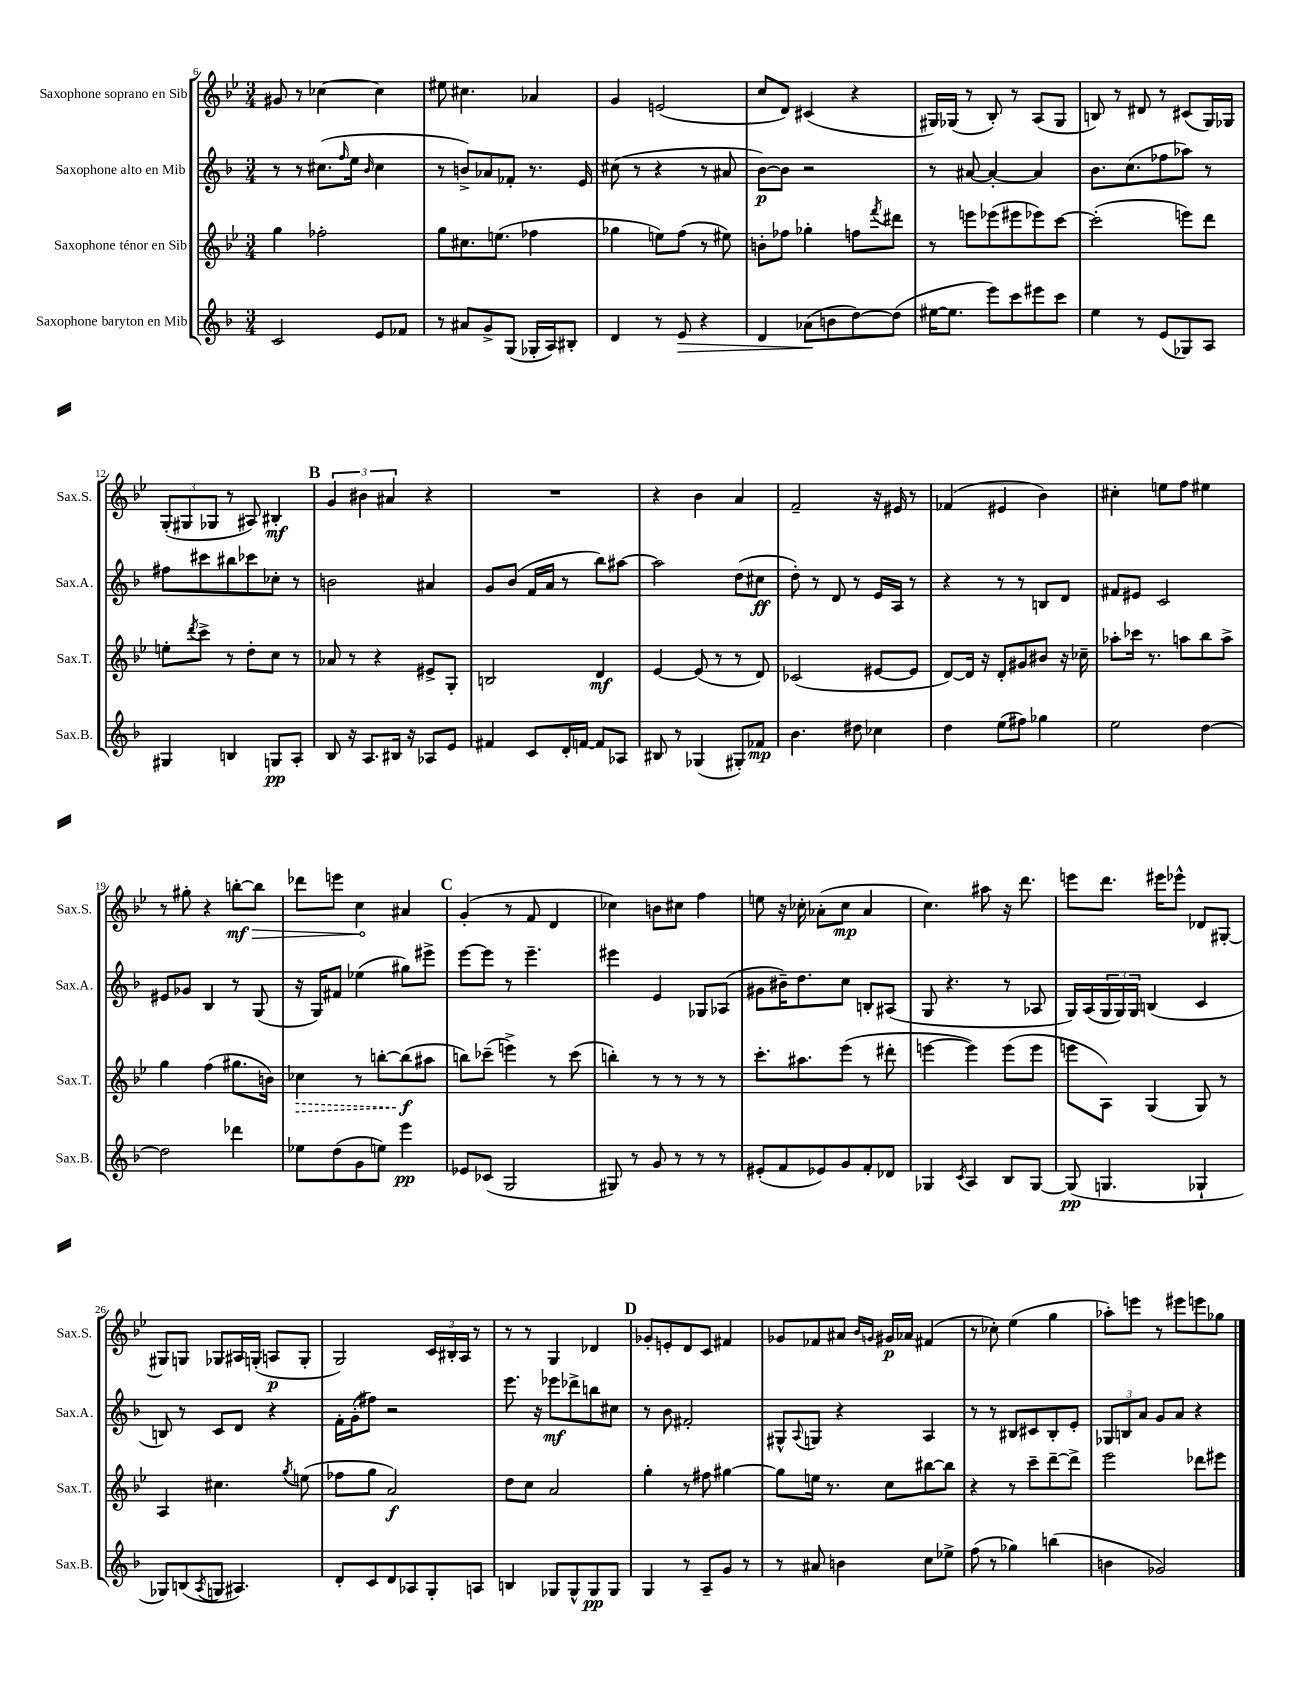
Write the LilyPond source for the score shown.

<<
\new StaffGroup <<
\new Staff = "s0" \with { instrumentName = "Saxophone soprano en Sib" shortInstrumentName = "Sax.S." } {
    \clef treble \key bes \major \numericTimeSignature \time 3/4
    gis'8 r8 ces''4~ ces''4 |
    eis''8 cis''4. aes'4 |
    g'4 e'2( |
    c''8 d'8) cis'4( r4 |
    gis16) ges16( r8 bes8-.) r8 a8( ges8 |
    b8) r8 dis'8 r8 cis'8( g16) ges16 |
    \tuplet 3/2 { g8-.( gis8 ges8 } r8 ais8) bis4-.\mf |
    \mark \markup { \bold "B" } \tuplet 3/2 { g'4 bis'4 ais'4 } r4 |
    R2. |
    r4 bes'4 a'4 |
    f'2-- r16 eis'16 r8 |
    fes'4( eis'4 bes'4) |
    cis''4-. e''8 f''8 eis''4 |
    r8 gis''8-. r4 \once \override Hairpin.circled-tip = ##t b''8~-.\mf\> b''8 |
    des'''8 e'''8 c''4\! ais'4 |
    \mark \markup { \bold "C" } g'4-.( r8 f'8 d'4 |
    ces''4) b'8 cis''8 f''4 |
    e''8 r16 ces''16-. aes'8-.( ces''8\mp aes'4 |
    c''4.) ais''8 r16 d'''8. |
    e'''8 d'''8. eis'''16 ees'''8-^ des'8 gis8~-. |
    gis8 g8 ges8 ais16 g16-.( a8\p g8-. |
    g2) \tuplet 3/2 { c'16 bis16-. a16 } r8 |
    r8 r8 g4 des'4 |
    \mark \markup { \bold "D" } ges'8-. e'8-. d'8 c'8 fis'4 |
    ges'8 fes'8 ais'8 \grace { bes'16 g'16 } gis'16\p aes'16 fis'4( |
    r8 ces''8-.) ees''4( g''4 |
    aes''8-.) e'''8 r8 eis'''8 e'''8 ges''8 \bar "|." |
}
\new Staff = "s1" \with { instrumentName = "Saxophone alto en Mib" shortInstrumentName = "Sax.A." } {
    \clef treble \key f \major \numericTimeSignature \time 3/4
    r8 r8 cis''8.( \grace { f''16 } e''16 \grace { bes'16 } cis''4 |
    r8 b'8->) aes'8 fes'8-. r8. e'16 |
    cis''8( r8 r4 r8 ais'8 |
    bes'8~\p) bes'8 r2 |
    r8 ais'8~ ais'4~-. ais'4 |
    bes'8. c''8.( fes''8 aes''8) r8 |
    fis''8 cis'''8 bis''8 ces'''8 ces''8-. r8 |
    \mark \markup { \bold "B" } b'2 ais'4 |
    g'8 bes'8( f'16 a'16 r8 bes''8) ais''8~ |
    ais''2 d''8( cis''8\ff |
    d''8-.) r8 d'8 r8 e'16 a16 r8 |
    r4 r8 r8 b8 d'8 |
    fis'8 eis'8 c'2 |
    eis'8 ges'8 bes4 r8 g8( |
    r16 g16) fis'8 ees''4( gis''8) eis'''8-> |
    \mark \markup { \bold "C" } e'''8~ e'''8 r8 e'''4.-- |
    eis'''4 e'4 ges8 aes8( |
    gis'8 bis'16--) d''8. c''8 b8-. ais8( |
    g8 r4. r8 aes8 |
    g16) a16( \tuplet 3/2 { g16 g16) g16 } b4( c'4 |
    b8) r8 c'8 d'8 r4 |
    f'16-. g'16-.( fis''8) r2 |
    e'''8. r16 ees'''8\mf des'''8-> b''8 cis''8 |
    \mark \markup { \bold "D" } r8 bes'8 fis'2-. |
    gis8-^ \appoggiatura { a8 } g8 r4 a4 |
    r8 r8 bis8 cis'8 bis8-. e'8-. |
    \tuplet 3/2 { ges8 b8 a'8 } g'8 a'8 r4 \bar "|." |
}
\new Staff = "s2" \with { instrumentName = "Saxophone ténor en Sib" shortInstrumentName = "Sax.T." } {
    \clef treble \key bes \major \numericTimeSignature \time 3/4
    g''4 fes''2-. |
    g''8 cis''8. e''8.( fes''4 |
    ges''4 e''8) f''8( r8 eis''8) |
    b'8-. fes''8 ges''4-. f''8 \acciaccatura { f'''8 } dis'''8 |
    r8 e'''8 ees'''8( eis'''8 ees'''8) c'''8~ |
    c'''2-.( e'''8) d'''8 |
    e''8-. \acciaccatura { d'''8 } c'''8-> r8 d''8-. c''8 r8 |
    \mark \markup { \bold "B" } aes'8 r8 r4 eis'8-> g8-. |
    b2 d'4\mf |
    ees'4~ ees'8( r8 r8 d'8) |
    ces'2( eis'8~ eis'8 |
    d'8~) d'16 r16 d'8-. gis'8 bis'8 r16 ces''16-- |
    aes''8-. ces'''16 r8. a''8 bes''8 a''8-> |
    g''4 f''4( gis''8. b'16) |
    \once \override Hairpin.style = #'dashed-line ces''4\> r8 b''8~-. b''8\f\!( ais''8 |
    \mark \markup { \bold "C" } b''8) ces'''8--( e'''4->) r8 ces'''8( |
    b''4-.) r8 r8 r8 r8 |
    c'''8.-. ais''8. ees'''8( r8 dis'''8-. |
    e'''4~ e'''4) e'''8( e'''8 |
    e'''8 a8) g4( g8) r8 |
    a4 cis''4. \acciaccatura { g''8 } e''8( |
    fes''8 g''8 a'2\f) |
    d''8 c''8 a'2 |
    \mark \markup { \bold "D" } g''4-. r8 fis''8 gis''4~ |
    gis''8 e''16 r8. c''8 bis''8~ bis''8 |
    r4 r8 c'''8-- d'''8~-- d'''8-> |
    ees'''2 des'''8 eis'''8 \bar "|." |
}
\new Staff = "s3" \with { instrumentName = "Saxophone baryton en Mib" shortInstrumentName = "Sax.B." } {
    \clef treble \key f \major \numericTimeSignature \time 3/4
    c'2 e'8 fes'8 |
    r8 ais'8 g'8-> g8( ges16-. a16) bis8-. |
    d'4 r8 e'8\> r4 |
    d'4 aes'8\!( b'8 d''8~) d''8( |
    eis''16~ eis''8. e'''8) c'''8 eis'''8 c'''8 |
    e''4 r8 e'8( ges8) a8 |
    gis4 b4 g8\pp a8-. |
    \mark \markup { \bold "B" } bes8 r16 a8. bis16 r16 aes8 e'8 |
    fis'4 c'8 d'16-. f'16~ f'8 aes8 |
    bis8 r8 ges4( gis8-.) fes'8\mp |
    bes'4. dis''8 ces''4 |
    d''4 e''8( fis''8) ges''4 |
    e''2 d''4~ |
    d''2 des'''4 |
    ees''8 d''8( g'8 e''8) e'''4\pp |
    \mark \markup { \bold "C" } ees'8 ces'8( g2 |
    gis8) r8 g'8 r8 r8 r8 |
    eis'8-.( f'8 ees'8) g'8 f'8-. des'8 |
    ges4 \acciaccatura { c'8 } a4 bes8 ges8~ |
    ges8\pp( g4. ges4-! |
    ges8) b8( \acciaccatura { a8 } g8 ais4.) |
    d'8-. c'8 d'8 aes8 g8-. a8 |
    b4 ges8 ges8-^ ges8\pp ges8 |
    \mark \markup { \bold "D" } g4 r8 a8-- g'8 r8 |
    r8 ais'8 b'4 c''8 ees''8-> |
    f''8( r8 ges''4) b''4( |
    b'4 ges'2) \bar "|." |
}
>>
>>
\layout { \context { \Score currentBarNumber = #6 } }
